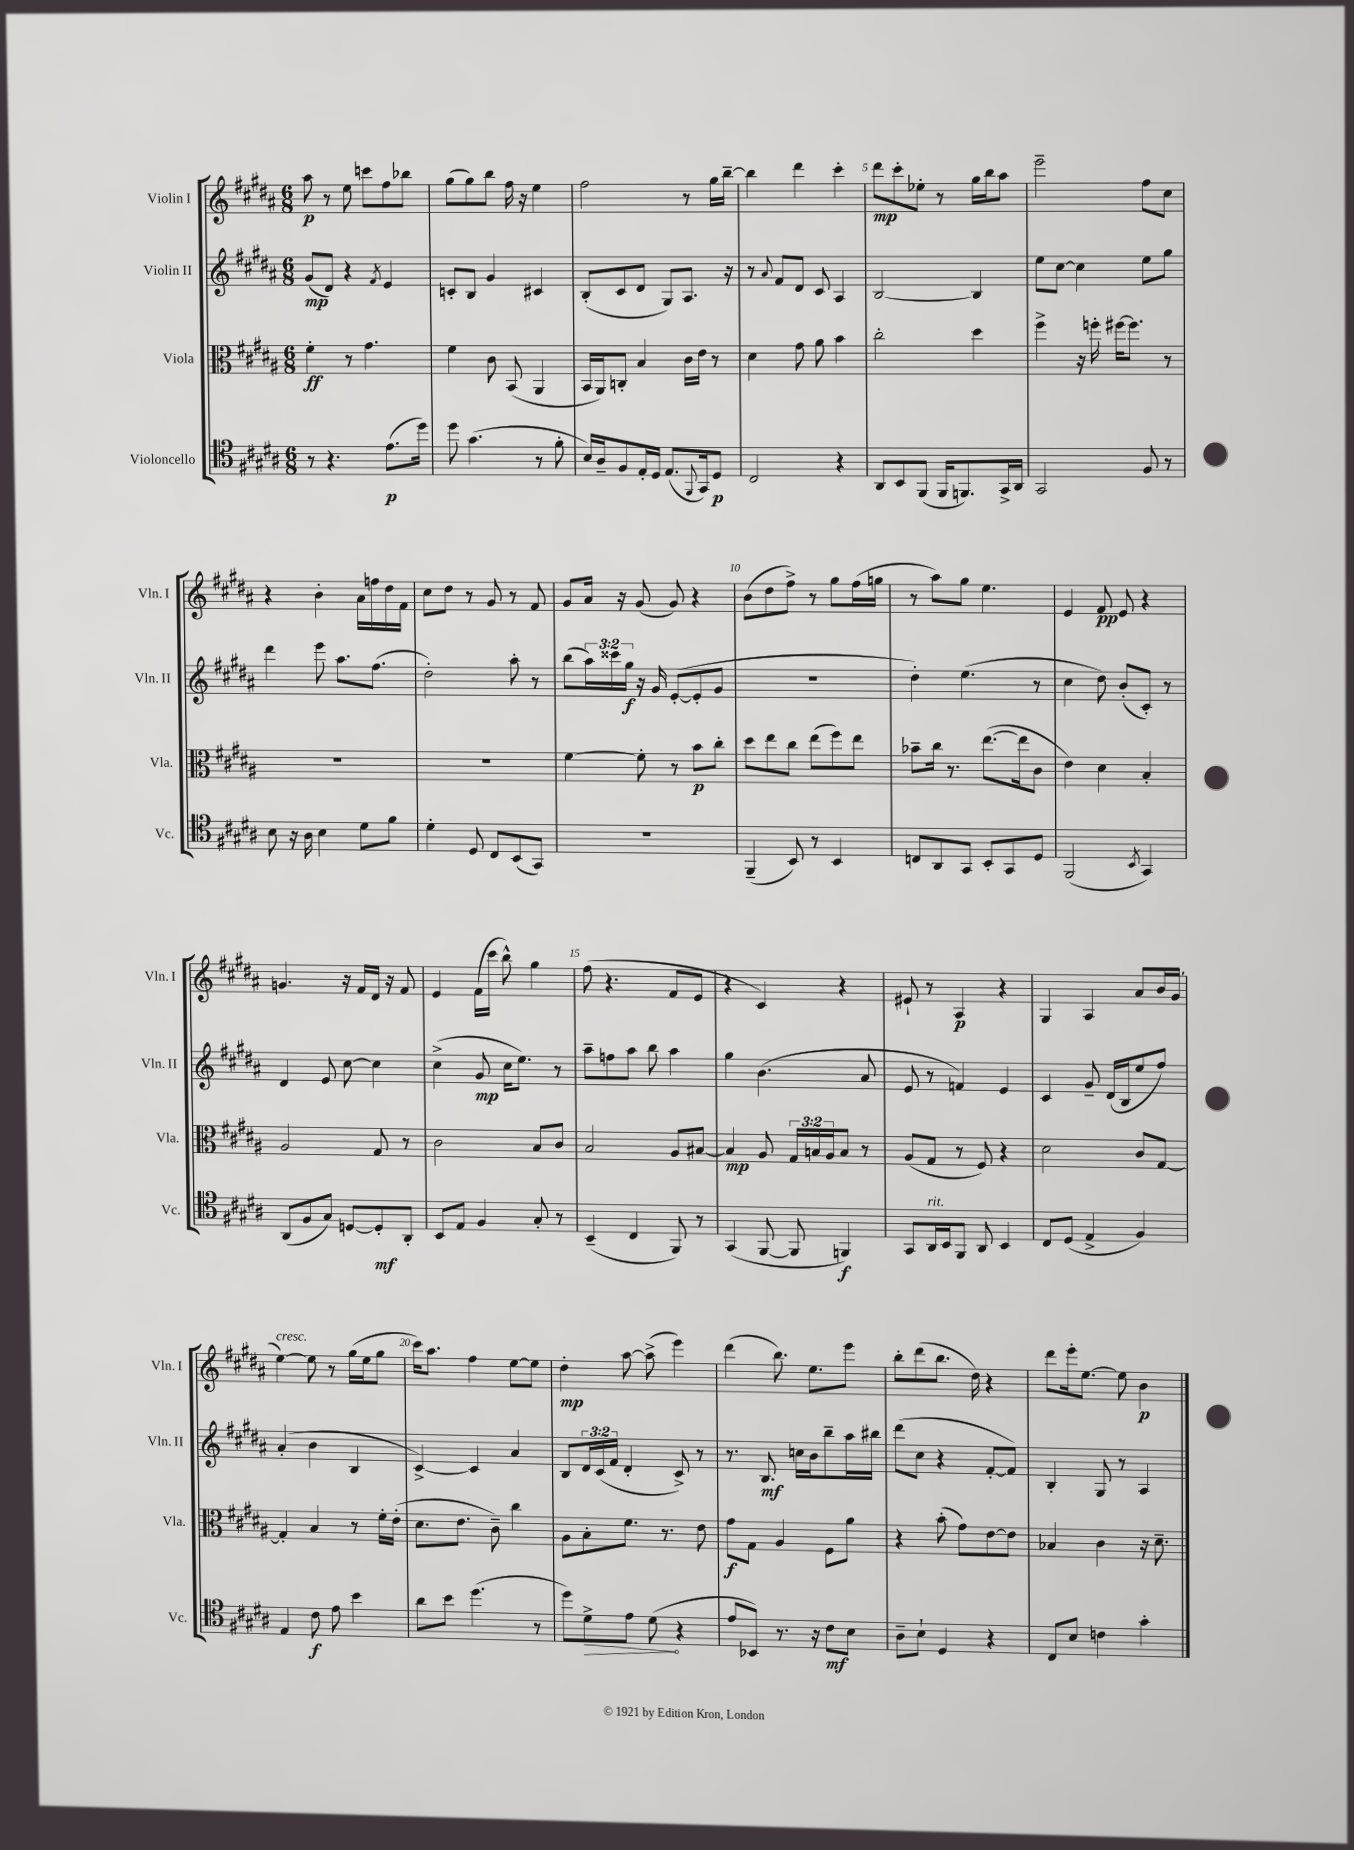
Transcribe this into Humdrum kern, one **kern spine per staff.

**kern	**dynam	**kern	**dynam	**kern	**dynam	**kern	**dynam
*part4	*part4	*part3	*part3	*part2	*part2	*part1	*part1
*staff4	*staff4	*staff3	*staff3	*staff2	*staff2	*staff1	*staff1
*I"Violoncello	*	*I"Viola	*	*I"Violin II	*	*I"Violin I	*
*I'Vc.	*	*I'Vla.	*	*I'Vln. II	*	*I'Vln. I	*
*clefC4	*	*clefC3	*	*clefG2	*	*clefG2	*
*k[f#c#g#d#a#]	*	*k[f#c#g#d#a#]	*	*k[f#c#g#d#a#]	*	*k[f#c#g#d#a#]	*
*M6/8	*	*M6/8	*	*M6/8	*	*M6/8	*
=1	=1	=1	=1	=1	=1	=1	=1
8r	.	4f#'\	ff	(8g#/L	mp	8aa#\	p
4.r	.	.	.	8d#/J)	.	8r	.
.	.	8r	.	4r	.	8ee\	.
.	.	4.g#\	.	.	.	8cccn\L	.
.	.	.	.	8qf#/	.	.	.
(8.e\L	p	.	.	4e/	.	8ff#\	.
.	.	.	.	.	.	8bb-X\J	.
16dd#\Jk)	.	.	.	.	.	.	.
=2	=2	=2	=2	=2	=2	=2	=2
8dd#\	.	4f#\	.	8cn'/L	.	(8gg#\L	.
(4.g#\	.	.	.	8B/J	.	8gg#\)	.
.	.	8c#\	.	4g#/	.	8bb\J	.
.	.	(8BB/	.	.	.	16ff#\	.
.	.	.	.	.	.	16r	.
8r	.	4AA#/	.	4c#X/	.	4ee\	.
8f#'\	.	.	.	.	.	.	.
=3	=3	=3	=3	=3	=3	=3	=3
16B/LL)	.	16BB/LL	.	(8B'/L	.	2ff#\	.
16A#~/J	.	16AA#/J)	.	.	.	.	.
8F#/	.	8Cn'/J	.	8c#/	.	.	.
16E'/L	.	4B/	.	8d#/J	.	.	.
16D#/JJ	.	.	.	.	.	.	.
(8.E/L	.	.	.	8G#/L)	.	.	.
.	.	16c#\LL	.	8.A#/J	.	8r	.
8qqFF#/	.	.	.	.	.	.	.
16GG#/k)	.	16e\JJ	.	.	.	.	.
8D#/J	p	8r	.	.	.	16gg#\LL	.
.	.	.	.	16r	.	[16bb~\JJ	.
=4	=4	=4	=4	=4	=4	=4	=4
2C#/	.	4d#\	.	8r	.	4bb\]	.
.	.	.	.	8qqa#/	.	.	.
.	.	.	.	8f#/L	.	.	.
.	.	8g#\	.	8d#/J	.	4ddd#\	.
.	.	8a#\	.	8c#/	.	.	.
4r	.	4b\	.	4A#/	.	4ccc#'\	.
=5	=5	=5	=5	=5	=5	=5	=5
8AA#/L	.	2cc#'\	.	[2B/	.	8ddd#\L	mp
8BB/	.	.	.	.	.	8ccc#'\	.
(8FF#/J	.	.	.	.	.	8ee-X'\J	.
16FF#/KL	.	.	.	.	.	8r	.
8.FFn/)	.	.	.	.	.	.	.
.	.	4dd#\	.	4B/]	.	16gg#\LL	.
.	.	.	.	.	.	16bb\J	.
16GG#^/L	.	.	.	.	.	8aa#\J	.
16AA#/JJ	.	.	.	.	.	.	.
=6	=6	=6	=6	=6	=6	=6	=6
2GG#/	.	4ff#^\	.	8ee\L	.	2eee~\	.
.	.	.	.	[8cc#\J	.	.	.
.	.	16r	.	4cc#\]	.	.	.
.	.	16ffn'\	.	.	.	.	.
.	.	[16ff#X\KL	.	.	.	.	.
.	.	8.ff#\J]	.	.	.	.	.
8F#/	.	.	.	8ee\L	.	8ff#\L	.
8r	.	8r	.	8gg#\J	.	8cc#\J	.
!!LO:LB:g=z
=7	=7	=7	=7	=7	=7	=7	=7
8B\	.	2.r	.	4ddd#\	.	4r	.
16r	.	.	.	.	.	.	.
16A#\	.	.	.	.	.	.	.
4B\	.	.	.	8eee\	.	4b'\	.
.	.	.	.	8.aa#\L	.	.	.
8d#\L	.	.	.	.	.	16a#\LL	.
.	.	.	.	(8.ff#\J	.	16ffn\	.
8f#\J	.	.	.	.	.	16dd#\	.
.	.	.	.	.	.	16f#\JJ	.
=8	=8	=8	=8	=8	=8	=8	=8
4d#'\	.	2.r	.	2dd#'\)	.	8cc#\L	.
.	.	.	.	.	.	8dd#\J	.
8D#/	.	.	.	.	.	8r	.
8C#/L	.	.	.	.	.	8g#/	.
(8BB/	.	.	.	8aa#'\	.	8r	.
8GG#/J)	.	.	.	8r	.	8f#/	.
=9	=9	=9	=9	=9	=9	=9	=9
2.r	.	[4f#\	.	(8bb\L	.	8g#/L	.
.	.	.	.	24aa#\L)	.	16a#/Jk	.
.	.	.	.	24ccc##X\	.	.	.
.	.	.	.	.	.	16r	.
.	.	.	.	24gg#\JJ	f	.	.
.	.	8f#'\]	.	16r	.	(8g#/	.
.	.	.	.	16g#/	.	.	.
.	.	8r	.	([8e'/L	.	8g#/)	.
.	.	8b\L	p	8e'/]	.	4r	.
.	.	8cc#'\J	.	8g#/J	.	.	.
=10	=10	=10	=10	=10	=10	=10	=10
(4FF#~/	.	8dd#\L	.	2.r	.	(8b\L	.
.	.	8ee\	.	.	.	8dd#\	.
8BB/)	.	8cc#\J	.	.	.	8ff#^\J)	.
8r	.	(8ee\L	.	.	.	8r	.
4BB/	.	8ff#\)	.	.	.	8gg#\L	.
.	.	8ee\J	.	.	.	(16ff#\L	.
.	.	.	.	.	.	16ggn\JJ	.
=11	=11	=11	=11	=11	=11	=11	=11
8Cn/L	.	8b-X~\L	.	4dd#'\)	.	8r	.
8AA#/	.	16cc#\Jk	.	.	.	8aa#\L)	.
.	.	8.r	.	.	.	.	.
8GG#/J	.	.	.	(4.ee\	.	8gg#\J	.
8BB'/L	.	([8.ee\L	.	.	.	4.ee\	.
8GG#/	.	.	.	.	.	.	.
.	.	16ee\k]	.	.	.	.	.
8D#/J	.	8c#\J	.	8r	.	.	.
=12	=12	=12	=12	=12	=12	=12	=12
(2FF#/	.	4e\)	.	4cc#\	.	4e/	.
.	.	4d#\	.	8dd#\)	.	8f#/	pp
.	.	.	.	(8b'/L	.	8e/	.
8qBB/	.	.	.	.	.	.	.
4GG#/)	.	4B'/	.	8c#'/J)	.	4r	.
.	.	.	.	8r	.	.	.
!!LO:LB:g=z
=13	=13	=13	=13	=13	=13	=13	=13
(8AA#/L	.	2A#/	.	4d#/	.	4.gn/	.
8F#/	.	.	.	.	.	.	.
8G#/J)	.	.	.	8e/	.	.	.
[8Dn/L	.	.	.	[8cc#\	.	16r	.
.	.	.	.	.	.	16f#/LL	.
8D'/]	mf	8G#/	.	4cc#\]	.	16d#/JJ	.
.	.	.	.	.	.	16r	.
8AA#'/J	.	8r	.	.	.	8f#/	.
=14	=14	=14	=14	=14	=14	=14	=14
8BB/L	.	2c#\	.	(4cc#^\	.	4e/	.
8E/J	.	.	.	.	.	.	.
4F#/	.	.	.	8g#/	mp	(16f#\LL	.
.	.	.	.	.	.	16ccc#\JJ	.
.	.	.	.	16cc#\KL	.	8bb^^\)	.
.	.	.	.	8.ee\J)	.	.	.
8G#'/	.	8B/L	.	.	.	4gg#\	.
8r	.	8c#/J	.	8r	.	.	.
=15	=15	=15	=15	=15	=15	=15	=15
(4BB~/	.	2B/	.	8aa#~\L	.	(8ff#\	.
.	.	.	.	8ffn\	.	4.r	.
4C#/	.	.	.	8aa#\J	.	.	.
.	.	.	.	8bb\	.	.	.
8FF#/)	.	8A#/L	.	4aa#\	.	8f#/L	.
8r	.	[8B#X/J	.	.	.	8e/J	.
=16	=16	=16	=16	=16	=16	=16	=16
(4GG#/	.	4B#/]	mp	4gg#\	.	4r	.
[8FF#/	.	8A#/	.	(4.b\	.	4c#/)	.
8FF#/]	.	24G#/LL	.	.	.	.	.
.	.	24Bn/	.	.	.	.	.
.	.	24A#/J	.	.	.	.	.
4FFn/)	f	8B/J	.	.	.	4r	.
.	.	8r	.	8a#/	.	.	.
=17	=17	=17	=17	=17	=17	=17	=17
8GG#/L	.	(8A#/L	.	8e/	.	8e#X`/	.
!LO:TX:a:i:t=rit.	!	!	!	!	!	!	!
16AA#/L	.	8G#/J	.	8r	.	8r	.
16BB/J	.	.	.	.	.	.	.
8FF#/J	.	8r	.	4fn/)	.	4A#/	p
8AA#/	.	8F#/)	.	.	.	.	.
4BB/	.	4r	.	4e/	.	4r	.
=18	=18	=18	=18	=18	=18	=18	=18
8C#/L	.	2d#\	.	4c#/	.	4G#/	.
(8D#/J	.	.	.	.	.	.	.
4E^/	.	.	.	8g#~/	.	4A#/	.
.	.	.	.	(16d#/LL	.	.	.
.	.	.	.	16B/J	.	.	.
4F#/)	.	8c#/L	.	8ee/	.	8a#/L	.
.	.	[8G#/J	.	8ff#/J)	.	16b/L	.
.	.	.	.	.	.	(16g#/JJ	.
!!LO:LB:g=z
=19	=19	=19	=19	=19	=19	=19	=19
!	!	!	!	!	!	!LO:TX:a:i:t=cresc.	!
4E/	.	4G#'/]	.	(4a#'/	.	[4ee\)	.
8c#\	f	4B/	.	4b\	.	8ee\]	.
8e\	.	.	.	.	.	8r	.
4b\	.	8r	.	4B/	.	(16gg#\LL	.
.	.	.	.	.	.	16ee\J	.
.	.	16f#'\LL	.	.	.	8gg#\J	.
.	.	(16e'\JJ	.	.	.	.	.
=20	=20	=20	=20	=20	=20	=20	=20
8a#\L	.	8.d#\L	.	[4c#^/)	.	16ccc#\KL)	.
.	.	.	.	.	.	8.aa#\J	.
8b\J	.	.	.	.	.	.	.
.	.	8.e\J	.	.	.	.	.
(4.dd#\	.	.	.	4c#/]	.	4ff#\	.
.	.	8c#~\)	.	.	.	.	.
.	.	4cc#\	.	4a#/	.	[8ee\L	.
8r	.	.	.	.	.	8ee\J]	.
=21	=21	=21	=21	=21	=21	=21	=21
8dd#\L)	.	8A#\L	.	8B/L	.	4dd#'\	mp
!	!LO:HP:b	!	!	!	!	!	!
8d#^\	>	8B'\	.	24d#/L	.	.	.
.	.	.	.	(24c#/	.	.	.
.	.	.	.	24f#/JJ	.	.	.
8e\J	.	8.f#\J	.	4d#'/	.	[8aa#\	.
(8d#\	.	.	.	.	.	(8aa#^\]	.
.	.	8.r	.	.	.	.	.
4r	]	.	.	8c#^/)	.	4eee\)	.
.	.	8e\	.	8r	.	.	.
=22	=22	=22	=22	=22	=22	=22	=22
8e/L	.	8g#\L	f	8.r	.	(4ddd#\	.
8BB-X/J)	.	8G#\J	.	.	.	.	.
.	.	.	.	8.B/	mf	.	.
8.r	.	4A#/	.	.	.	8.bb\)	.
.	.	.	.	16ccn\LL	.	.	.
16r	.	.	.	16b\J	.	8.ee\L	.
8c#\L	mf	8F#\L	.	8bb~\	.	.	.
8B\J	.	8a#\J	.	16aa#\L	.	8eee\J	.
.	.	.	.	16bb#X\JJ	.	.	.
=23	=23	=23	=23	=23	=23	=23	=23
8A#~\L	.	4r	.	(8ddd#\L	.	8bb'\L	.
8B`\J	.	.	.	8cc#\J	.	(8ddd#\	.
4D#/	.	(8b'\	.	4r	.	8.bb\J	.
.	.	8g#\L)	.	.	.	.	.
.	.	.	.	.	.	16dd#\)	.
4r	.	[8e\	.	[8f#'/L	.	4r	.
.	.	8e\J]	.	8f#/J])	.	.	.
=24	=24	=24	=24	=24	=24	=24	=24
8C#/L	.	4B-X/	.	4B'/	.	8ddd#\L	.
8B/J	.	.	.	.	.	16eee'\k	.
.	.	.	.	.	.	[8.ee\J	.
4cn\	.	4c#\	.	8G#/	.	.	.
.	.	.	.	8r	.	8ee\]	.
4g#'\	.	16r	.	4A#/	.	4b\	p
.	.	8.d#~\	.	.	.	.	.
==	==	==	==	==	==	==	==
*-	*-	*-	*-	*-	*-	*-	*-
